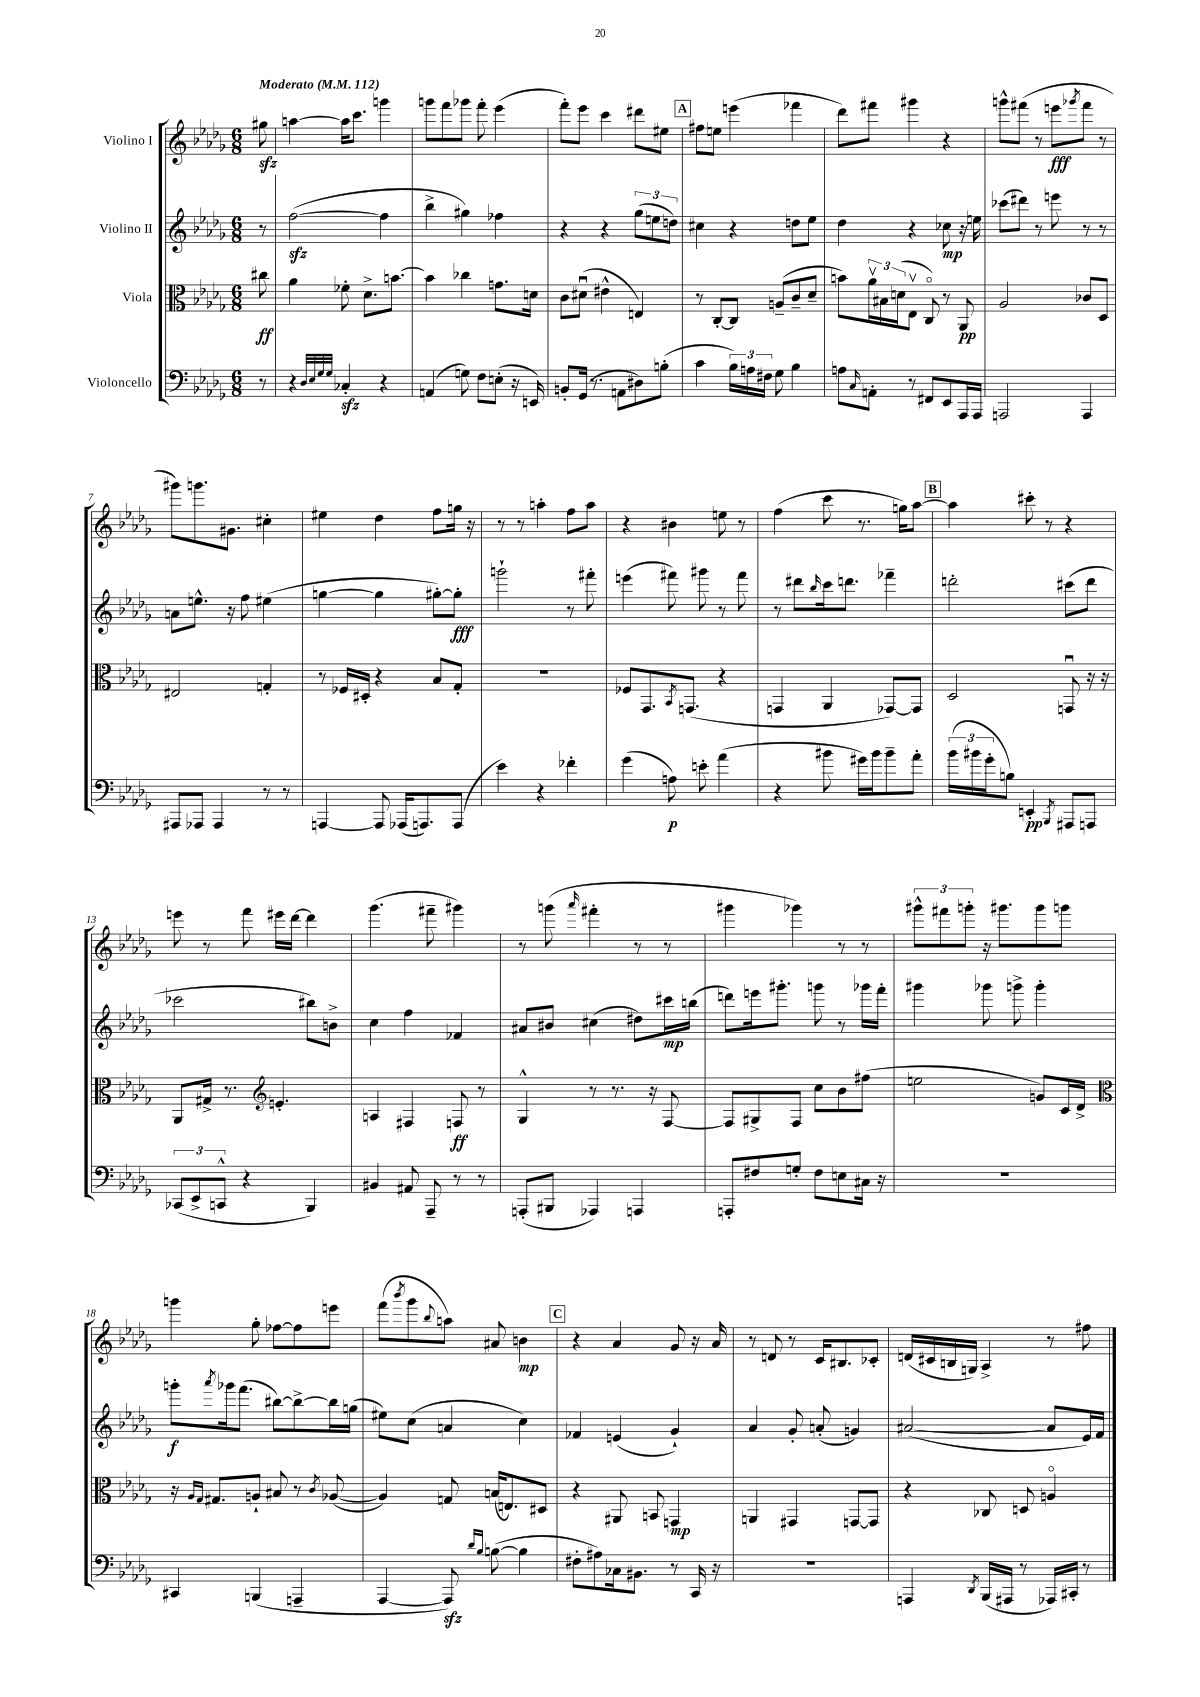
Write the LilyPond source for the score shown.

<<
\new StaffGroup <<
\new Staff = "s0" \with { instrumentName = "Violino I" } {
    \clef treble \key des \major \numericTimeSignature \time 6/8 \partial 8 \tempo "Moderato" 4 = 112
    gis''8\sfz |
    a''4~ a''16 c'''8. g'''4 |
    g'''8 f'''8 ges'''8 f'''8-. ees'''4( |
    f'''8-.) ees'''8 c'''4 dis'''8 eis''8 |
    \mark \markup { \box "A" } fis''8 e''8 e'''4( fes'''4 |
    des'''8) fis'''8 gis'''4 r4 |
    g'''8-^ fis'''8( r8 e'''8\fff \acciaccatura { ges'''8 } fis'''8 r8 |
    gis'''8) g'''8. gis'8. cis''4-. |
    eis''4 des''4 f''8 g''16 r16 |
    r8 r8 a''4-. f''8 a''8 |
    r4 bis'4 e''8 r8 |
    f''4( c'''8 r8. g''16) aes''8~ |
    \mark \markup { \box "B" } aes''4 cis'''8-. r8 r4 |
    e'''8 r8 f'''8 eis'''16 des'''16~ des'''4 |
    ges'''4.( fis'''8-- gis'''4) |
    r8 g'''8( \grace { aes'''16 } fis'''4-. r8 r8 |
    gis'''4 ges'''4) r8 r8 |
    \tuplet 3/2 { gis'''8-^ fis'''8 g'''8-. } r16 gis'''8. gis'''8 g'''8 |
    g'''4 ges''8-. fes''8~ fes''8 e'''8 |
    f'''8( \acciaccatura { bes'''8 } ges'''8 \appoggiatura { bes''8 } a''8) ais'8 b'4\mp |
    \mark \markup { \box "C" } r4 aes'4 ges'8 r16 aes'16 |
    r8 d'8 r8 c'16 bis8. ces'8-. |
    d'16( cis'16 b16 g16) aes4-> r8 fis''8 \bar "|." |
}
\new Staff = "s1" \with { instrumentName = "Violino II" } {
    \clef treble \key des \major \numericTimeSignature \time 6/8 \partial 8
    r8 |
    f''2~\sfz( f''4 |
    bes''4-> gis''4) fes''4 |
    r4 r4 \tuplet 3/2 { ges''8( e''8 d''8) } |
    \mark \markup { \box "A" } cis''4 r4 d''8 ees''8 |
    des''4 r4 ces''8\mp r16 e''16 |
    ces'''8( dis'''8) r8 e'''8 r8 r8 |
    a'8 e''8.-^ r16 f''8 eis''4( |
    g''4~ g''4 gis''8~-.) gis''8-.\fff |
    g'''2-! r8 fis'''8-. |
    e'''4( fis'''8) gis'''8 r8 fis'''8 |
    r8 dis'''8 \grace { bes''16 } c'''16 d'''8. fes'''4-- |
    \mark \markup { \box "B" } d'''2-. cis'''8( d'''8 |
    ces'''2 bis''8) b'8-> |
    c''4 f''4 fes'4 |
    ais'8 bis'8 cis''4( dis''8) cis'''16\mp b''16( |
    d'''8) e'''16 gis'''8.-. g'''8 r8 ges'''16 f'''16-. |
    gis'''4 ges'''8 g'''8-> g'''4-. |
    g'''8-.\f \acciaccatura { aes'''8 } ges'''16 f'''8.( bis''8~) bis''8~-> bis''16 g''16( |
    eis''8) c''8( a'4 c''4) |
    \mark \markup { \box "C" } fes'4 e'4( ges'4-!) |
    aes'4 ges'8-. a'8-.( g'4) |
    ais'2~( ais'8 ees'16) f'16 \bar "|." |
}
\new Staff = "s2" \with { instrumentName = "Viola" } {
    \clef alto \key des \major \numericTimeSignature \time 6/8 \partial 8
    cis''8\ff |
    aes'4 fes'8-. des'8.-> b'8.~ |
    b'4 ces''4 g'8. d'16 |
    c'8 dis'8\downbow( eis'4-^ e4) |
    \mark \markup { \box "A" } r8 c8~-. c8 a8--( c'8-- des'8-- |
    b'8) \tuplet 3/2 { aes'16\upbow bis16 d'16( } ees8\upbow c8\flageolet) r8 aes,8\pp |
    aes2 ces'8 des8 |
    eis2 g4-. |
    r8 fes16 dis16-. r4 bes8 ges8-. |
    R2. |
    fes8 ges,8. \acciaccatura { bes,8 } g,8.( r4 |
    g,4 aes,4 ges,8~) ges,8 |
    \mark \markup { \box "B" } des2 g,8\downbow r16 r16 |
    aes,8 gis16-> r8. \clef treble e'4.-. |
    a4 fis4 f8\ff r8 |
    ges4-^ r8 r8. r16 f8~ |
    f8 gis8-> f8 c''8 bes'8 fis''8( |
    e''2 g'8) c'16 des'16-> |
    \clef alto r16 \grace { aes16 ges16 } gis8. a8-! bis8 r8 \acciaccatura { c'8 } aes8~( |
    aes4) g8 b16( e8.) dis8 |
    \mark \markup { \box "C" } r4 ais,8 b,8 g,4\mp |
    a,4 gis,4 g,8~ g,8 |
    r4 ces8 d8 a4\flageolet \bar "|." |
}
\new Staff = "s3" \with { instrumentName = "Violoncello" } {
    \clef bass \key des \major \numericTimeSignature \time 6/8 \partial 8
    r8 |
    r4 \grace { des32 ees32 ges32 ges32 } ces4-.\sfz r4 |
    a,4( g8) f8 e8-.( r16 e,16) |
    b,8-. ges,16( r8. a,8 dis8) b8-.( |
    \mark \markup { \box "A" } c'4 \tuplet 3/2 { bes16) a16 fis16 } ges8 bes4 |
    a8 \grace { c16 } a,8-. r8 fis,8 ees,8 aes,,16 aes,,16 |
    a,,2 a,,4 |
    ais,,8 aes,,8 aes,,4 r8 r8 |
    a,,4~ a,,8 aes,,16( a,,8.) a,,8( |
    ees'4) r4 fes'4-. |
    ges'4( a8\p) e'8-. aes'4( |
    r4 bis'8 gis'16) bis'16 bis'8-- aes'8-. |
    \mark \markup { \box "B" } \tuplet 3/2 { bes'16( bis'16 ges'16-. } b8) e,4-.\pp \acciaccatura { bes,,8 } ais,,8 a,,8 |
    \tuplet 3/2 { ces,8( ees,8-> c,8-^ } r4 bes,,4) |
    bis,4 ais,8 aes,,8-- r8 r8 |
    a,,8-.( bis,,8 aes,,4) a,,4 |
    a,,8-. fis8 g8-. fis8 e8 cis16 r16 |
    R2. |
    cis,4 b,,4( a,,4-- |
    aes,,4~ aes,,8\sfz) \grace { des'16 bes16 } b8~( b4 |
    \mark \markup { \box "C" } fis8-. ais8) ces16 bis,8. r8 c,16 r16 |
    R2. |
    a,,4 \acciaccatura { des,8 } bes,,16( ais,,16 r8 aes,,16) cis,16-. r8 \bar "|." |
}
>>
>>
